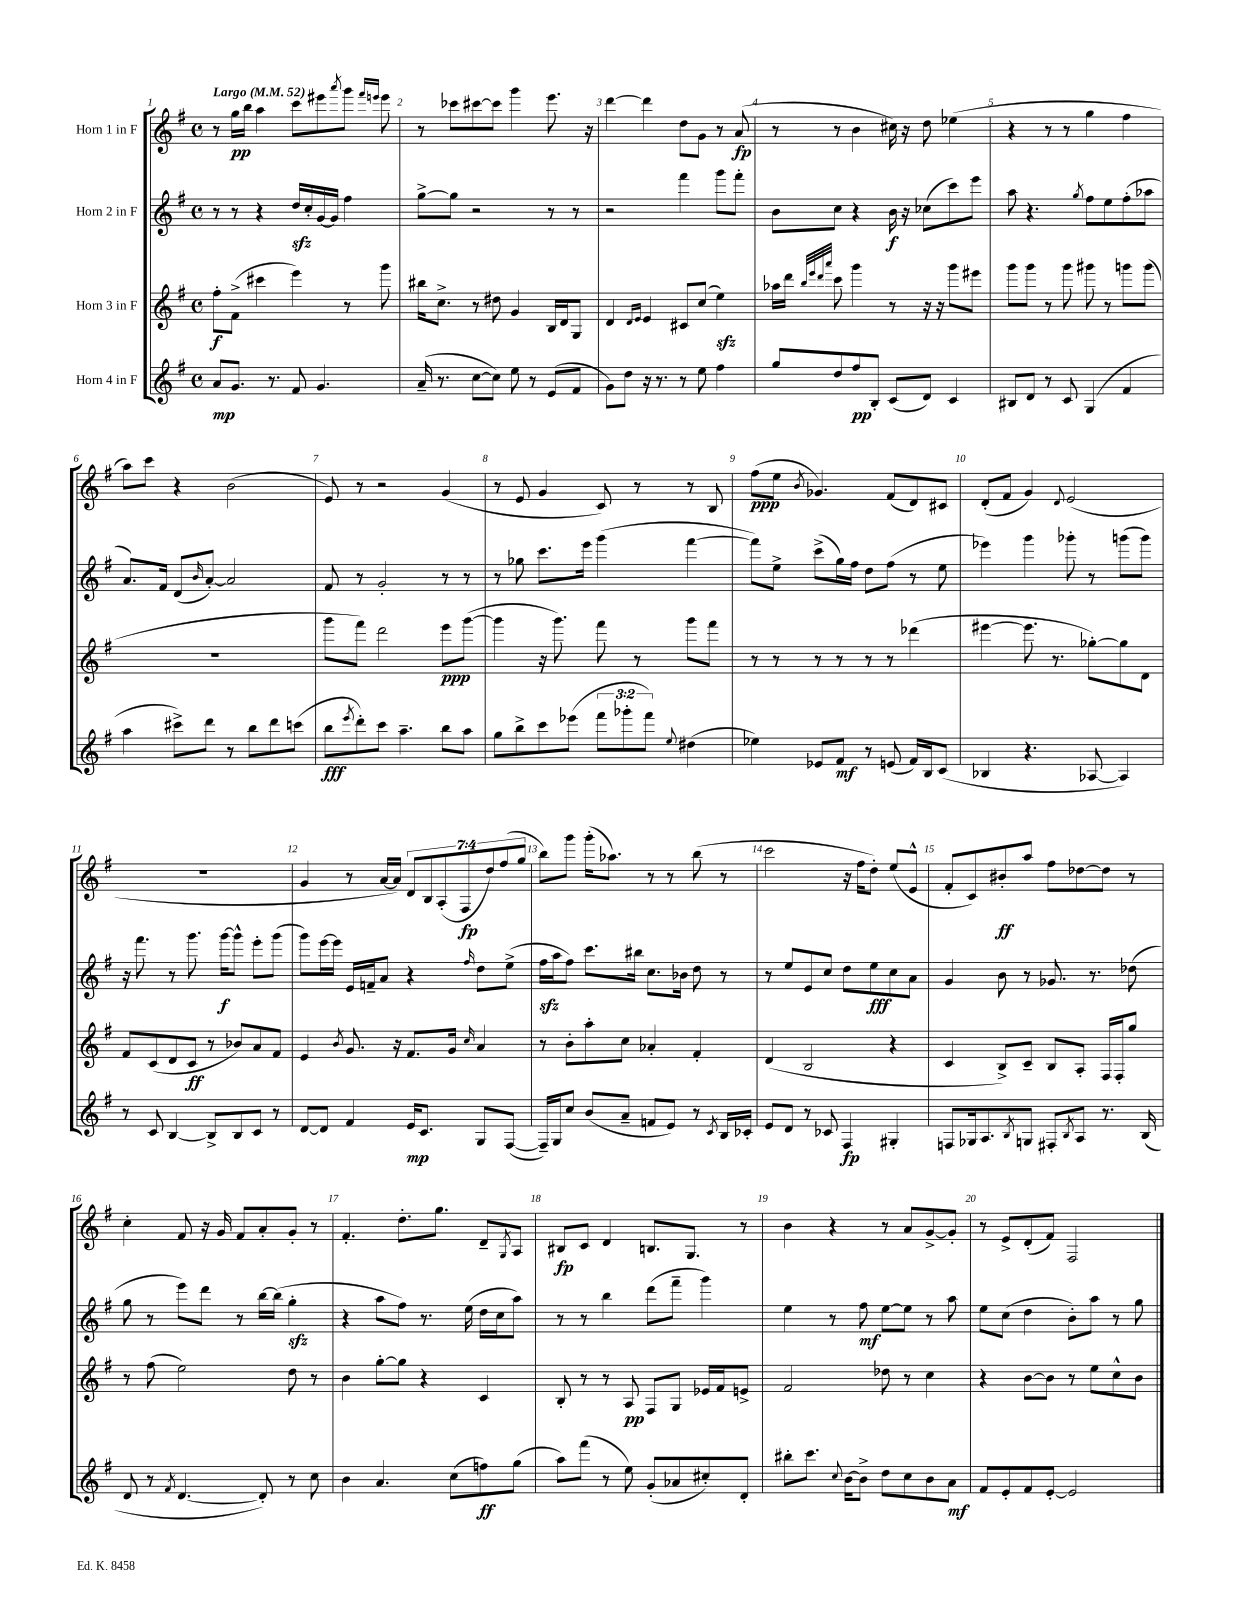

**kern	**dynam	**kern	**dynam	**kern	**dynam	**kern	**dynam
*part4	*part4	*part3	*part3	*part2	*part2	*part1	*part1
*staff4	*staff4	*staff3	*staff3	*staff2	*staff2	*staff1	*staff1
*I"Horn 4 in F	*	*I"Horn 3 in F	*	*I"Horn 2 in F	*	*I"Horn 1 in F	*
*clefG2	*	*clefG2	*	*clefG2	*	*clefG2	*
*k[f#]	*	*k[f#]	*	*k[f#]	*	*k[f#]	*
*M4/4	*	*M4/4	*	*M4/4	*	*M4/4	*
*met(c)	*	*met(c)	*	*met(c)	*	*met(c)	*
*MM52	*	*MM52	*	*MM52	*	*MM52	*
=1	=1	=1	=1	=1	=1	=1	=1
!	!	!	!	!	!	!LO:TX:a:B:t=Largo	!
8a/L	mp	8ff#'\L	f	8r	.	8r	.
8.g/J	.	(8f#^\J	.	8r	.	16gg\LL	pp
.	.	.	.	.	.	16bb\JJ	.
.	.	4ccc#X\	.	4r	.	4aa\	.
8.r	.	.	.	.	.	.	.
8f#/	.	4eee\)	.	16ddzz/LL	.	8ccc\L	.
.	.	.	.	16cc'/	.	.	.
4.g/	.	.	.	[16g/	.	8eee#X\	.
.	.	.	.	16g/JJ]	.	.	.
.	.	.	.	.	.	8qaaa/	.
.	.	8r	.	4ff#\	.	8ggg\J	.
.	.	.	.	.	.	16qqfff#/LL	.
.	.	.	.	.	.	16qqeeen/JJ	.
.	.	8ggg\	.	.	.	8eee\	.
=2	=2	=2	=2	=2	=2	=2	=2
(16a~/	.	16bb#X\KL	.	[8gg^\L	.	8r	.
8.r	.	8.cc^\J	.	.	.	.	.
.	.	.	.	8gg\J]	.	8ccc-X\L	.
[8cc\L	.	8r	.	2r	.	[8ccc#X\	.
8cc\J])	.	8dd#X\	.	.	.	8ccc#\J]	.
8ee\	.	4g/	.	.	.	4ggg\	.
8r	.	.	.	.	.	.	.
(8e/L	.	16B/LL	.	8r	.	8.eee\	.
.	.	16d/J	.	.	.	.	.
8f#/J	.	8G/J	.	8r	.	.	.
.	.	.	.	.	.	16r	.
=3	=3	=3	=3	=3	=3	=3	=3
8g\L)	.	4d/	.	2r	.	[4ddd\	.
8dd\J	.	.	.	.	.	.	.
.	.	16qqd/LL	.	.	.	.	.
.	.	16qqe/JJ	.	.	.	.	.
16r	.	4e/	.	.	.	4ddd\]	.
8.r	.	.	.	.	.	.	.
8r	.	8c#X/L	.	4fff#\	.	8dd\L	.
8ee\	.	(8cc/J	.	.	.	8g\J	.
4ff#\	.	4eezz\)	.	8ggg\L	.	8r	.
.	.	.	.	8fff#'\J	.	(8a/	fp
=4	=4	=4	=4	=4	=4	=4	=4
8gg/L	.	16aa-X\LL	.	8b\L	.	8r	.
.	.	16ddd\JJ	.	.	.	.	.
.	.	32qqbb/LLL	.	.	.	.	.
.	.	32qqeee/	.	.	.	.	.
.	.	32qqddd/	.	.	.	.	.
.	.	32qqaaa/JJJ	.	.	.	.	.
8dd/	.	8ccc\	.	8cc\J	.	8r	.
8ff#/	pp	4ggg\	.	4r	.	4b\	.
8B'/J	.	.	.	.	.	.	.
(8c/L	.	8r	.	16b\	f	16cc#X\)	.
.	.	.	.	16r	.	16r	.
8d/J)	.	16r	.	(8cc-X\L	.	8dd\	.
.	.	16r	.	.	.	.	.
4c/	.	8ggg\L	.	8ccc\)	.	(4ee-X\	.
.	.	8eee#X\J	.	8eee\J	.	.	.
=5	=5	=5	=5	=5	=5	=5	=5
8B#X/L	.	8ggg\L	.	8aa\	.	4r	.
8d/J	.	8ggg\J	.	4.r	.	.	.
8r	.	8r	.	.	.	8r	.
8c/	.	8ggg\	.	.	.	8r	.
.	.	.	.	8qgg/	.	.	.
(4G/	.	8ggg#X\	.	8ff#\L	.	4gg\	.
.	.	8r	.	8ee\	.	.	.
4f#/	.	8gggn\L	.	(8ff#'\	.	4ff#\	.
.	.	(8ggg\J	.	8aa-X\J	.	.	.
!!LO:LB:g=z
=6	=6	=6	=6	=6	=6	=6	=6
4aa\	.	1r	.	8.a/L)	.	8aa\L)	.
.	.	.	.	.	.	8ccc\J	.
.	.	.	.	16f#/Jk	.	.	.
8ccc#X^\L)	.	.	.	(8d/L	.	4r	.
.	.	.	.	16qqb/	.	.	.
8ddd\J	.	.	.	[8a'/J)	.	.	.
8r	.	.	.	2a/]	.	(2b\	.
8bb\L	.	.	.	.	.	.	.
8ddd\	.	.	.	.	.	.	.
(8cccn\J	.	.	.	.	.	.	.
=7	=7	=7	=7	=7	=7	=7	=7
8bb\L	fff	8ggg\L	.	8f#/	.	8e/)	.
8qeee/	.	.	.	.	.	.	.
8ddd'\)	.	8fff#\J)	.	8r	.	8r	.
8ccc\J	.	2ddd\	.	2g'/	.	2r	.
4.aa~\	.	.	.	.	.	.	.
8bb\L	.	8eee\L	ppp	8r	.	(4g/	.
8aa\J	.	([8ggg\J	.	8r	.	.	.
=8	=8	=8	=8	=8	=8	=8	=8
8gg\L	.	4ggg\]	.	8r	.	8r	.
8bb^\	.	.	.	8gg-X\	.	8e/	.
8ccc\	.	16r	.	8.ccc\L	.	4g/	.
.	.	8.ggg\)	.	.	.	.	.
(8eee-X\J	.	.	.	.	.	.	.
.	.	.	.	16eee\Jk	.	.	.
12fff#\L	.	8fff#\	.	(4ggg\	.	8c/)	.
12ggg-X'\	.	.	.	.	.	.	.
.	.	8r	.	.	.	8r	.
12fff#\J)	.	.	.	.	.	.	.
8qqee/	.	.	.	.	.	.	.
(4dd#X\	.	8ggg\L	.	[4fff#\	.	8r	.
.	.	8fff#\J	.	.	.	8B/	.
=9	=9	=9	=9	=9	=9	=9	=9
4ee-X\)	.	8r	.	8fff#\L])	.	(8ff#\L	ppp
.	.	8r	.	8ee^\J	.	8ee\J	.
.	.	.	.	.	.	8qb/	.
8e-X/L	.	8r	.	(8ccc^\L	.	4.g-X/)	.
8f#/J	mf	8r	.	16gg\L)	.	.	.
.	.	.	.	16ff#\JJ	.	.	.
8r	.	8r	.	8dd\L	.	.	.
(8en/	.	8r	.	(8ff#\J	.	(8f#/L	.
16f#/LL)	.	(4ddd-X\	.	8r	.	8d/)	.
16B/J	.	.	.	.	.	.	.
(8c/J	.	.	.	8ee\	.	8c#X/J	.
=10	=10	=10	=10	=10	=10	=10	=10
4B-X/	.	[4eee#X\	.	4eee-X\)	.	(8d'/L	.
.	.	.	.	.	.	8f#/J	.
4.r	.	8.eee#\]	.	4ggg\	.	4g/)	.
.	.	8.r	.	.	.	.	.
.	.	.	.	.	.	8qqd/	.
.	.	.	.	8ggg-X'\	.	(2e/	.
[8A-X/	.	[8gg-X'\L)	.	8r	.	.	.
4A-/])	.	8gg-\]	.	(8gggn\L	.	.	.
.	.	8d\J	.	8ggg\J)	.	.	.
!!LO:LB:g=z
=11	=11	=11	=11	=11	=11	=11	=11
8r	.	8f#/L	.	16r	.	1r	.
.	.	.	.	8.fff#\	.	.	.
8c/	.	(8c/	.	.	.	.	.
[4B/	.	8d/	.	8r	.	.	.
.	.	8c/J	ff	8.ggg\	.	.	.
8B^/L]	.	8r	.	.	.	.	.
.	.	.	.	[16ggg\KL	f	.	.
8B/	.	8b-X/L)	.	8ggg^^\J]	.	.	.
8c/J	.	8a/	.	8eee'\L	.	.	.
8r	.	8f#/J	.	(8ggg\J	.	.	.
=12	=12	=12	=12	=12	=12	=12	=12
[8d/L	.	4e/	.	8ggg\L)	.	4g/	.
8d/J]	.	.	.	[16eee\L	.	.	.
.	.	.	.	16eee\JJ]	.	.	.
.	.	8qb/	.	.	.	.	.
4f#/	.	8.g/	.	16e/LL	.	8r	.
.	.	.	.	16fn~/J	.	.	.
.	.	.	.	8a/J	.	[16a/LL	.
.	.	16r	.	.	.	16a/JJ])	.
16e/KL	mp	8.f#/L	.	4r	.	14d/L	.
8.c/J	.	.	.	.	.	.	.
.	.	.	.	.	.	14B/	.
.	.	.	.	.	.	(14A'/	.
.	.	16g/Jk	.	.	.	.	.
.	.	.	.	.	.	14F#/	fp
.	.	16qqcc/	.	16qqff#/	.	.	.
8G/L	.	4a/	.	8dd\L	.	.	.
.	.	.	.	.	.	14dd/)	.
.	.	.	.	.	.	(14ff#/	.
([8F#/J	.	.	.	(8ee^\J	.	.	.
.	.	.	.	.	.	14gg/J	.
=13	=13	=13	=13	=13	=13	=13	=13
16F#~/LL])	.	8r	.	16ff#zz\LL	.	8bb\L)	.
16G/J	.	.	.	16aa\J	.	.	.
8cc/J	.	8b'\L	.	8ff#\J)	.	8ggg\J	.
(8b/L	.	8aa'\	.	8.ccc\L	.	(16ggg'\KL	.
.	.	.	.	.	.	8.aa-X\J)	.
8a~/J	.	8cc\J	.	.	.	.	.
.	.	.	.	16bb#X\Jk	.	.	.
8fn/L	.	4a-X'/	.	8.cc\L	.	8r	.
8e/J)	.	.	.	.	.	8r	.
.	.	.	.	16b-X\Jk	.	.	.
8r	.	4f#'/	.	8dd\	.	(8bb\	.
8qc/	.	.	.	.	.	.	.
16B/LL	.	.	.	8r	.	8r	.
16c-X'/JJ	.	.	.	.	.	.	.
=14	=14	=14	=14	=14	=14	=14	=14
8e/L	.	(4d/	.	8r	.	2ccc\	.
8d/J	.	.	.	8ee/L	.	.	.
8r	.	2B/	.	8e/	.	.	.
8c-X/	.	.	.	8cc/J	.	.	.
4F#/	fp	.	.	8dd\L	.	16r	.
.	.	.	.	.	.	16ff#\KL	.
.	.	.	.	8ee\	fff	8dd'\J)	.
4G#X'/	.	4r	.	8cc\	.	(8ee/L	.
.	.	.	.	8a\J	.	8e^^/J	.
=15	=15	=15	=15	=15	=15	=15	=15
8Fn/L	.	4c/	.	4g/	.	8f#'/L	.
16G-X/k	.	.	.	.	.	8c/)	.
8.A/	.	.	.	.	.	.	.
.	.	8B^/L)	.	8b\	.	8b#X'/	ff
8qB/	.	.	.	.	.	.	.
8Gn/J	.	8c~/J	.	8r	.	8aa/J	.
8F#X'/L	.	8B/L	.	8.g-X/	.	8ff#\L	.
8qB/	.	.	.	.	.	.	.
8A/J	.	8A'/J	.	.	.	[8dd-X\	.
.	.	.	.	8.r	.	.	.
8.r	.	16F#/LL	.	.	.	8dd-\J]	.
.	.	16F#'/J	.	.	.	.	.
.	.	8gg/J	.	(8dd-X\	.	8r	.
(16B/	.	.	.	.	.	.	.
!!LO:LB:g=z
=16	=16	=16	=16	=16	=16	=16	=16
8d/	.	8r	.	8gg\	.	4cc'\	.
8r	.	(8ff#\	.	8r	.	.	.
8qf#/	.	.	.	.	.	.	.
[4.d/	.	2ee\)	.	8eee\L)	.	8f#/	.
.	.	.	.	8ddd\J	.	16r	.
.	.	.	.	.	.	16g/	.
.	.	.	.	8r	.	8f#/L	.
8d'/])	.	.	.	[16bb\LL	.	8a'/	.
.	.	.	.	(16bb\JJ]	.	.	.
8r	.	8dd\	.	4ggzz'\	.	8g'/J	.
8cc\	.	8r	.	.	.	8r	.
=17	=17	=17	=17	=17	=17	=17	=17
4b\	.	4b\	.	4r	.	4.f#'/	.
4.a/	.	[8gg'\L	.	8aa\L	.	.	.
.	.	8gg\J]	.	8ff#\J)	.	8.dd'\L	.
.	.	4r	.	8.r	.	.	.
.	.	.	.	.	.	8.gg\J	.
(8cc\L	.	.	.	.	.	.	.
.	.	.	.	(16ee\	.	.	.
8ffn\)	ff	4c/	.	16dd\LL	.	8d~/L	.
.	.	.	.	16cc\J	.	.	.
.	.	.	.	.	.	8qG/	.
(8gg\J	.	.	.	8aa\J)	.	8A/J	.
=18	=18	=18	=18	=18	=18	=18	=18
8aa\L)	.	8B'/	.	8r	.	8B#X/L	fp
(8fff#\J	.	8r	.	8r	.	8c/J	.
8r	.	8r	.	4bb\	.	4d/	.
8ee\)	.	8A/	pp	.	.	.	.
(8g'/L	.	8F#/L	.	(8ddd\L	.	8.Bn/L	.
8a-X/	.	8G/J	.	8fff#~\J	.	.	.
.	.	.	.	.	.	8.G/J	.
8cc#X'/)	.	16e-X/LL	.	4ggg\)	.	.	.
.	.	16f#/J	.	.	.	.	.
8d'/J	.	8en^/J	.	.	.	8r	.
=19	=19	=19	=19	=19	=19	=19	=19
8bb#X'\L	.	2f#/	.	4ee\	.	4b\	.
8.ccc\J	.	.	.	.	.	.	.
.	.	.	.	8r	.	4r	.
8qqcc/	.	.	.	.	.	.	.
[16b\KL	.	.	.	.	.	.	.
8b^\J]	.	.	.	8ff#\	mf	.	.
8dd\L	.	8dd-X\	.	[8ee\L	.	8r	.
8cc\	.	8r	.	8ee\J]	.	8a/L	.
8b\	.	4cc\	.	8r	.	[8g^/	.
8a\J	mf	.	.	8aa\	.	8g'/J]	.
=20	=20	=20	=20	=20	=20	=20	=20
8f#/L	.	4r	.	8ee\L	.	8r	.
8e'/	.	.	.	(8cc\J	.	8e^/L	.
8f#/	.	[8b\L	.	4dd\	.	(8d'/	.
[8e'/J	.	8b\J]	.	.	.	8f#/J)	.
2e/]	.	8r	.	8b'\L)	.	2F#/	.
.	.	8ee\L	.	8aa\J	.	.	.
.	.	8cc^^\	.	8r	.	.	.
.	.	8b\J	.	8gg\	.	.	.
==	==	==	==	==	==	==	==
*-	*-	*-	*-	*-	*-	*-	*-
